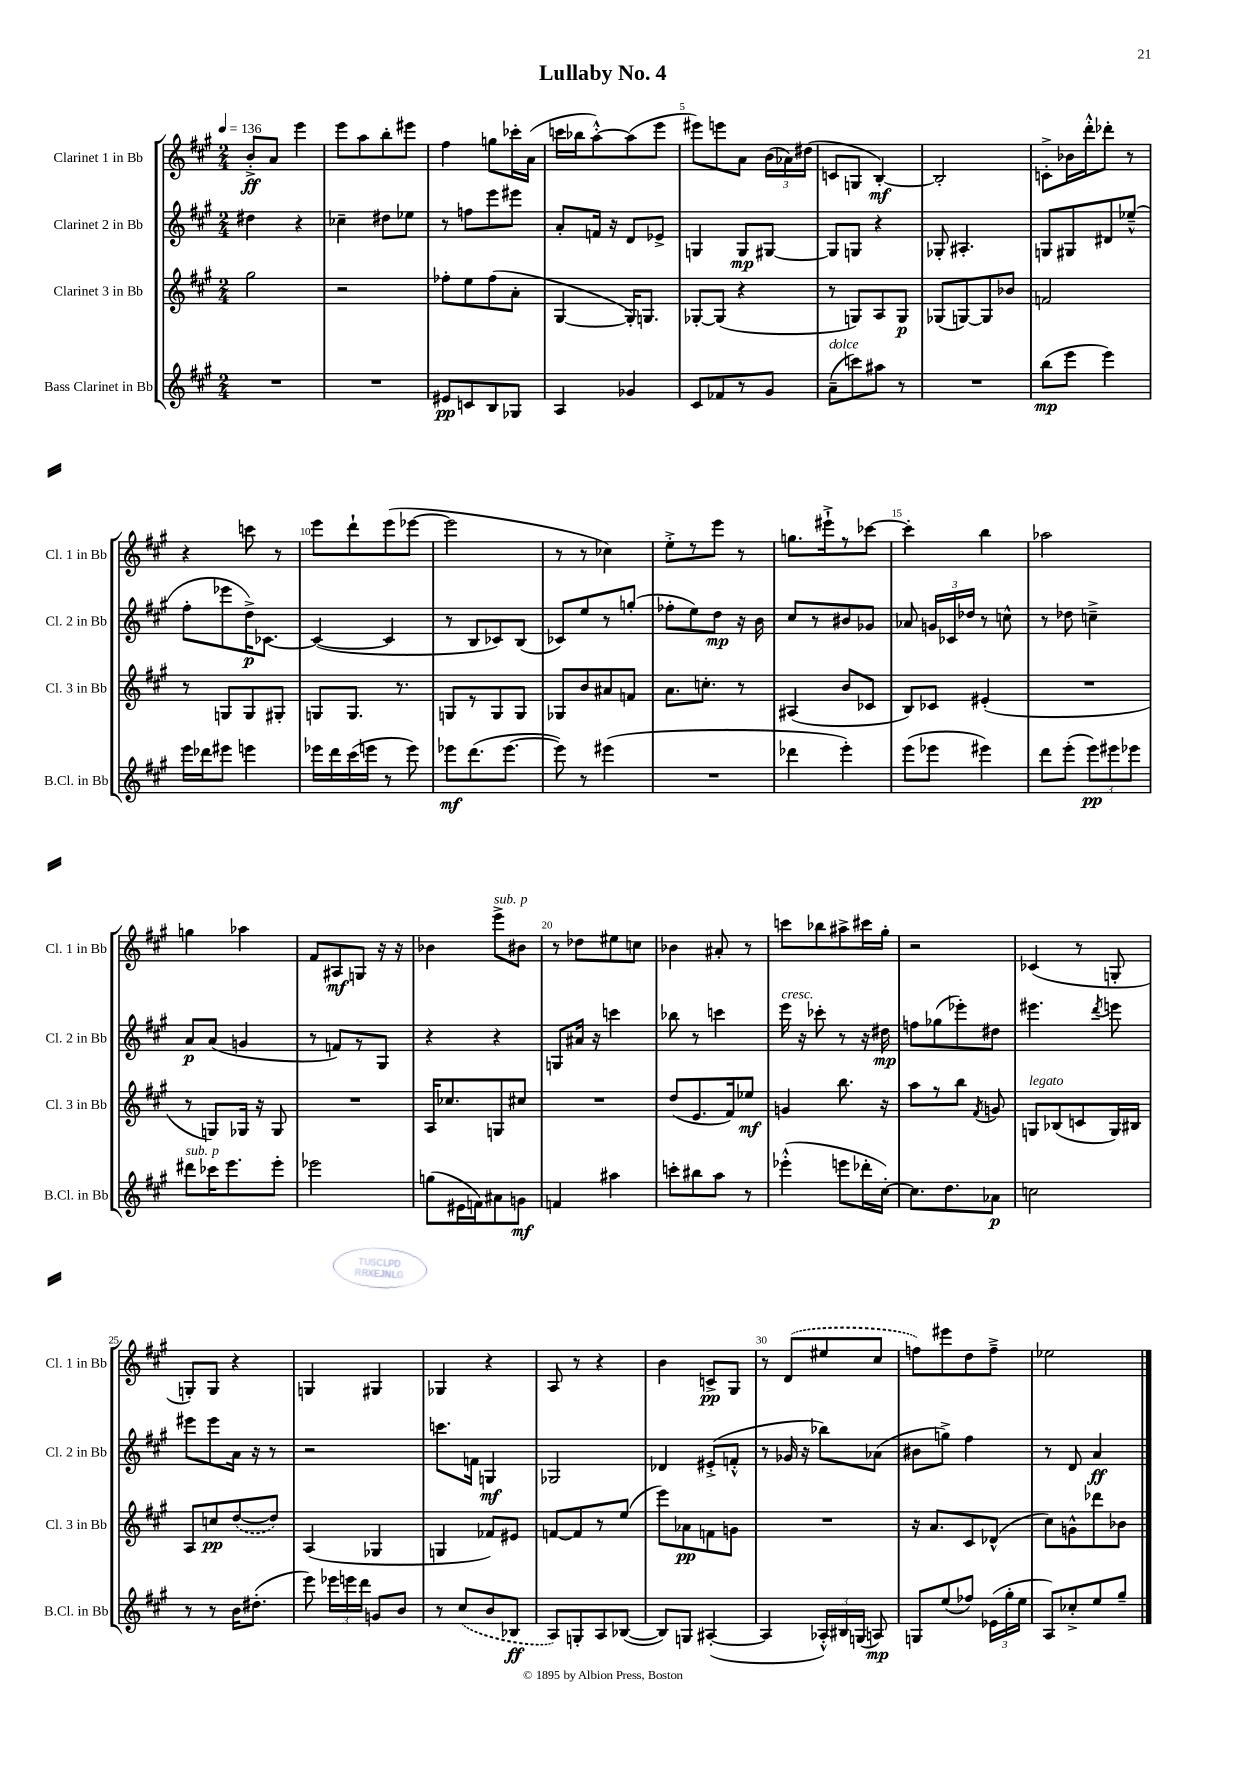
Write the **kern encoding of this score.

**kern	**dynam	**kern	**dynam	**kern	**dynam	**kern	**dynam
*part4	*part4	*part3	*part3	*part2	*part2	*part1	*part1
*staff4	*staff4	*staff3	*staff3	*staff2	*staff2	*staff1	*staff1
*I"Bass Clarinet in Bb	*	*I"Clarinet 3 in Bb	*	*I"Clarinet 2 in Bb	*	*I"Clarinet 1 in Bb	*
*I'B.Cl. in Bb	*	*I'Cl. 3 in Bb	*	*I'Cl. 2 in Bb	*	*I'Cl. 1 in Bb	*
*clefG2	*	*clefG2	*	*clefG2	*	*clefG2	*
*k[f#c#g#]	*	*k[f#c#g#]	*	*k[f#c#g#]	*	*k[f#c#g#]	*
*M2/4	*	*M2/4	*	*M2/4	*	*M2/4	*
*MM136	*	*MM136	*	*MM136	*	*MM136	*
=1	=1	=1	=1	=1	=1	=1	=1
2r	.	2gg#\	.	4dd#X\	.	8b'^/L	ff
.	.	.	.	.	.	8a/J	.
.	.	.	.	4r	.	4eee\	.
=2	=2	=2	=2	=2	=2	=2	=2
2r	.	2r	.	4cc-X~\	.	8eee\L	.
.	.	.	.	.	.	8aa\	.
.	.	.	.	8dd#X\L	.	8bb'\	.
.	.	.	.	8ee-X\J	.	8eee#X\J	.
=3	=3	=3	=3	=3	=3	=3	=3
8e#X/L	pp	8ff-X'\L	.	8r	.	4ff#\	.
8cn/	.	8ee\	.	8ffn\L	.	.	.
8B/	.	(8ff-\	.	8eee\	.	8ggn\L	.
8G-X/J	.	8a'\J	.	8eee#X\J	.	16ccc-X'\L	.
.	.	.	.	.	.	(16a\JJ	.
=4	=4	=4	=4	=4	=4	=4	=4
4A/	.	[4G#/	.	8a'/L	.	16cccn\LL	.
.	.	.	.	.	.	16bb-X\J	.
.	.	.	.	16fn/Jk	.	[8aa'^^\)	.
.	.	.	.	16r	.	.	.
4g-X/	.	16G#'/KL])	.	8d/L	.	(8aa\]	.
.	.	8.Gn/J	.	.	.	.	.
.	.	.	.	8e-X^/J	.	8eee\J	.
=5	=5	=5	=5	=5	=5	=5	=5
8c#/L	.	[8G-X'/L	.	4Gn/	.	8eee#X\L)	.
8f-X/	.	(8G-/J]	.	.	.	8eeen\	.
8r	.	4r	.	8G/L	mp	8a\J	.
8g#/J	.	.	.	[8G#X/J	.	(24b\LL	.
.	.	.	.	.	.	24a-X\)	.
.	.	.	.	.	.	(24dd#X\JJ	.
=6	=6	=6	=6	=6	=6	=6	=6
!LO:TX:a:i:t=dolce	!	!	!	!	!	!	!
(8a~\L	.	8r	.	8G#/L]	.	8cn/L	.
8cccn\)	.	8Gn/L)	.	8Gn/J	.	8Gn/J	.
8aa#X\J	.	8A/	.	4r	.	[4B'/)	mf
8r	.	8G/J	p	.	.	.	.
=7	=7	=7	=7	=7	=7	=7	=7
2r	.	(8G-X/L	.	8G-X'/	.	2B'/]	.
.	.	[8Gn/)	.	4.A#X'/	.	.	.
.	.	8G/]	.	.	.	.	.
.	.	8b-X/J	.	.	.	.	.
=8	=8	=8	=8	=8	=8	=8	=8
(8bb\L	mp	2fn/	.	8Gn/L	.	8cn'^\L	.
8eee\J	.	.	.	8G#X/	.	16b-X\L	.
.	.	.	.	.	.	16ddd'^^\J	.
4eee\)	.	.	.	8d#X/	.	8ddd-X'\J	.
.	.	.	.	(8ee-X~^^/J	.	8r	.
!!LO:LB:g=z
=9	=9	=9	=9	=9	=9	=9	=9
16eee\LL	.	8r	.	8ff#'\L	.	4r	.
16ddd-X\J	.	.	.	.	.	.	.
8eee#X\J	.	8Gn/L	.	8eee-X\	.	.	.
4eeen\	.	8G/	.	16dd^\K)	p	8cccn\	.
.	.	.	.	[8.c-X\J	.	.	.
.	.	8G#X'/J	.	.	.	8r	.
=10	=10	=10	=10	=10	=10	=10	=10
16eee-X\LL	.	8Gn/L	.	(4c-/_	.	8eee\L	.
16ddd\	.	.	.	.	.	.	.
(16ccc#\	.	8.G/J	.	.	.	8ddd`\	.
16eeen\JJ	.	.	.	.	.	.	.
8r	.	.	.	4c-/]	.	(8eee\	.
.	.	8.r	.	.	.	.	.
8eee\)	.	.	.	.	.	[8eee-X\J	.
=11	=11	=11	=11	=11	=11	=11	=11
8eee-X\L	mf	8Gn/L	.	8r	.	2eee-\]	.
(8.ddd\	.	8r	.	8B/L	.	.	.
.	.	8G/	.	8c-X/)	.	.	.
[8.eee-\J	.	.	.	.	.	.	.
.	.	8G/J	.	(8B/J	.	.	.
=12	=12	=12	=12	=12	=12	=12	=12
8eee-\])	.	8G-X/L	.	8c-X/L)	.	8r	.
8r	.	8b/	.	8ee/	.	8r	.
(4eee#X\	.	8a#X/	.	8r	.	4cc-X\)	.
.	.	8fn/J	.	(8ggn'/J	.	.	.
=13	=13	=13	=13	=13	=13	=13	=13
2r	.	8.a\L	.	8ff-X'\L	.	8ee'^\L	.
.	.	.	.	8ee\)	.	8r	.
.	.	8.ccn'\J	.	.	.	.	.
.	.	.	.	8dd\J	mp	8eee\J	.
.	.	8r	.	16r	.	8r	.
.	.	.	.	16b\	.	.	.
=14	=14	=14	=14	=14	=14	=14	=14
4ddd-X\	.	(4A#X/	.	8cc#/L	.	8.ggn\L	.
.	.	.	.	8r	.	.	.
.	.	.	.	.	.	16eee#X`^\k	.
4eee'\)	.	8b/L	.	8b#X/	.	8r	.
.	.	8c-X/J	.	8g-X/J	.	[8ccc-X\J	.
=15	=15	=15	=15	=15	=15	=15	=15
(8eee\L	.	8B/L)	.	8a-X/	.	4ccc-'\]	.
8eee-X\J	.	8c-X/J	.	24gn/LL	.	.	.
.	.	.	.	24c-X/	.	.	.
.	.	.	.	24dd-X/JJ	.	.	.
4eee#X\)	.	(4e#X'/	.	8r	.	4bb\	.
.	.	.	.	8ccn^^\	.	.	.
=16	=16	=16	=16	=16	=16	=16	=16
8ddd\L	.	2r	.	8r	.	2aa-X\	.
(8eee'\J	.	.	.	8dd-X\	.	.	.
12eee\L)	pp	.	.	4ccn~^\	.	.	.
12eee#X\	.	.	.	.	.	.	.
12eee-X\J	.	.	.	.	.	.	.
!!LO:LB:g=z
=17	=17	=17	=17	=17	=17	=17	=17
!LO:TX:a:i:t=sub. p	!	!	!	!	!	!	!
8ddd#X\L	.	8r	.	8a/L	p	4ggn\	.
16ccc-X\K	.	8Gn/L)	.	(8a/J	.	.	.
8.eee\	.	.	.	.	.	.	.
.	.	16G-X/Jk	.	4gn/	.	4aa-X\	.
.	.	16r	.	.	.	.	.
8eee'\J	.	8G-/	.	.	.	.	.
=18	=18	=18	=18	=18	=18	=18	=18
2eee-X\	.	2r	.	8r	.	8f#/L	.
.	.	.	.	8fn/L)	.	8A#X/	mf
.	.	.	.	8r	.	8Gn/J	.
.	.	.	.	8G#/J	.	16r	.
.	.	.	.	.	.	16r	.
=19	=19	=19	=19	=19	=19	=19	=19
(8ggn\L	.	16A/KL	.	4r	.	4b-X\	.
.	.	8.cc-X/	.	.	.	.	.
16e#X\L	.	.	.	.	.	.	.
16fn\J)	.	.	.	.	.	.	.
!	!	!	!	!	!	!LO:TX:a:i:t=sub. p	!
8a#X\	.	8Gn/	.	4r	.	8eee^\L	.
8gn\J	mf	8cc#X/J	.	.	.	8b#X\J	.
=20	=20	=20	=20	=20	=20	=20	=20
4fn/	.	2r	.	8Gn/L	.	8r	.
.	.	.	.	16a#X/Jk	.	8dd-X\L	.
.	.	.	.	16r	.	.	.
4aa#X\	.	.	.	4cccn\	.	8ee#X\	.
.	.	.	.	.	.	8ccn\J	.
=21	=21	=21	=21	=21	=21	=21	=21
8cccn'\L	.	(8dd/L	.	8bb-X\	.	4b-X\	.
8bb#X\	.	8.e/	.	8r	.	.	.
8aa\J	.	.	.	4cccn\	.	8a#X'/	.
.	.	16f#/k)	.	.	.	.	.
8r	.	8ee-X/J	mf	.	.	8r	.
=22	=22	=22	=22	=22	=22	=22	=22
!	!	!	!	!LO:TX:a:i:t=cresc.	!	!	!
(4eee-X'^^\	.	4gn/	.	16eee\	.	8cccn\L	.
.	.	.	.	16r	.	.	.
.	.	.	.	8ccc-X'\	.	8bb-X\	.
8eeen\L	.	8.bb\	.	8r	.	8aa#X^\	.
16ddd-X'\L	.	.	.	16r	.	16ccc#X\L	.
[16cc#'\JJ)	.	16r	.	16dd#X\	mp	16gg#'\JJ	.
=23	=23	=23	=23	=23	=23	=23	=23
8.cc#\L]	.	8aa\L	.	8ffn\L	.	2r	.
.	.	8r	.	(8gg-X\	.	.	.
8.dd\	.	.	.	.	.	.	.
.	.	8bb\J	.	8eee-X'\)	.	.	.
.	.	8qf#/	.	.	.	.	.
8a-X\J	p	8gn/	.	8dd#X\J	.	.	.
=24	=24	=24	=24	=24	=24	=24	=24
!	!	!LO:TX:a:i:t=legato	!	!	!	!	!
2ccn\	.	8Gn/L	.	4.eee#X\	.	(4c-X/	.
.	.	(8B-X/	.	.	.	.	.
.	.	8cn/	.	.	.	8r	.
.	.	.	.	8qddd/	.	.	.
.	.	16G/L)	.	8eeen\	.	8Gn'/	.
.	.	16B#X/JJ	.	.	.	.	.
!!LO:LB:g=z
=25	=25	=25	=25	=25	=25	=25	=25
8r	.	8A/L	.	8eee#X\L	.	8Gn'/L)	.
8r	.	8ccn/	pp	8eee#\	.	8G/J	.
16b\KL	.	([8dd/	.	16a\Jk	.	4r	.
(8.dd#X'\J	.	.	.	16r	.	.	.
.	.	8dd/J])	.	8r	.	.	.
=26	=26	=26	=26	=26	=26	=26	=26
8eee\)	.	(4A/	.	2r	.	4Gn/	.
24eee-X\LL	.	.	.	.	.	.	.
24eeen\	.	.	.	.	.	.	.
24ddd\JJ	.	.	.	.	.	.	.
8gn/L	.	4G-X/	.	.	.	4G#X/	.
8b/J	.	.	.	.	.	.	.
=27	=27	=27	=27	=27	=27	=27	=27
8r	.	4Gn/	.	8.cccn\L	.	4G-X/	.
(8cc#/L	.	.	.	.	.	.	.
.	.	.	.	16fn\Jk	.	.	.
8b/	.	8f-X/L)	.	4Gn/	mf	4r	.
8B-X/J	ff	8e#X/J	.	.	.	.	.
=28	=28	=28	=28	=28	=28	=28	=28
8A/L)	.	[8fn/L	.	2G-X/	.	8A/	.
8Gn'/	.	8f/]	.	.	.	8r	.
8A/	.	8r	.	.	.	4r	.
([8B-X/J	.	(8ee/J	.	.	.	.	.
=29	=29	=29	=29	=29	=29	=29	=29
8B-/L])	.	8eee\L)	.	4d-X/	.	4b\	.
8Gn/J	.	8a-X\	pp	.	.	.	.
([4A#X'/	.	8fn\	.	(8e#X'^/L	.	8cn^/L	pp
.	.	8gn\J	.	8fn'^^/J	.	8G#/J	.
=30	=30	=30	=30	=30	=30	=30	=30
4A#/]	.	2r	.	8r	.	8r	.
.	.	.	.	16g-X/	.	(8d/L	.
.	.	.	.	16r	.	.	.
24A-X'^^/LL)	.	.	.	8bb-X\L)	.	8ee#X/	.
24B#X/	.	.	.	.	.	.	.
(24Gn/JJ	.	.	.	.	.	.	.
8An/)	mp	.	.	(8a-X\J	.	8cc#/J	.
=31	=31	=31	=31	=31	=31	=31	=31
8Gn/L	.	16r	.	8b#X\L	.	8ffn\L)	.
.	.	8.a/L	.	.	.	.	.
(8ee/	.	.	.	8ggn^\J)	.	8eee#X\	.
8ff-X/J)	.	8c#/	.	4ff#\	.	8dd\	.
(24e-X\LL	.	(8d-X^^/J	.	.	.	8ff~^\J	.
24gg#'\	.	.	.	.	.	.	.
24ee\JJ	.	.	.	.	.	.	.
=32	=32	=32	=32	=32	=32	=32	=32
8A/L)	.	8cc#\L)	.	8r	.	2ee-X\	.
8cc-X'^/	.	8gn^^\	.	8d/	.	.	.
8ee/	.	8ddd-X\	.	4a/	ff	.	.
8gg#~/J	.	8b-X\J	.	.	.	.	.
==	==	==	==	==	==	==	==
*-	*-	*-	*-	*-	*-	*-	*-
